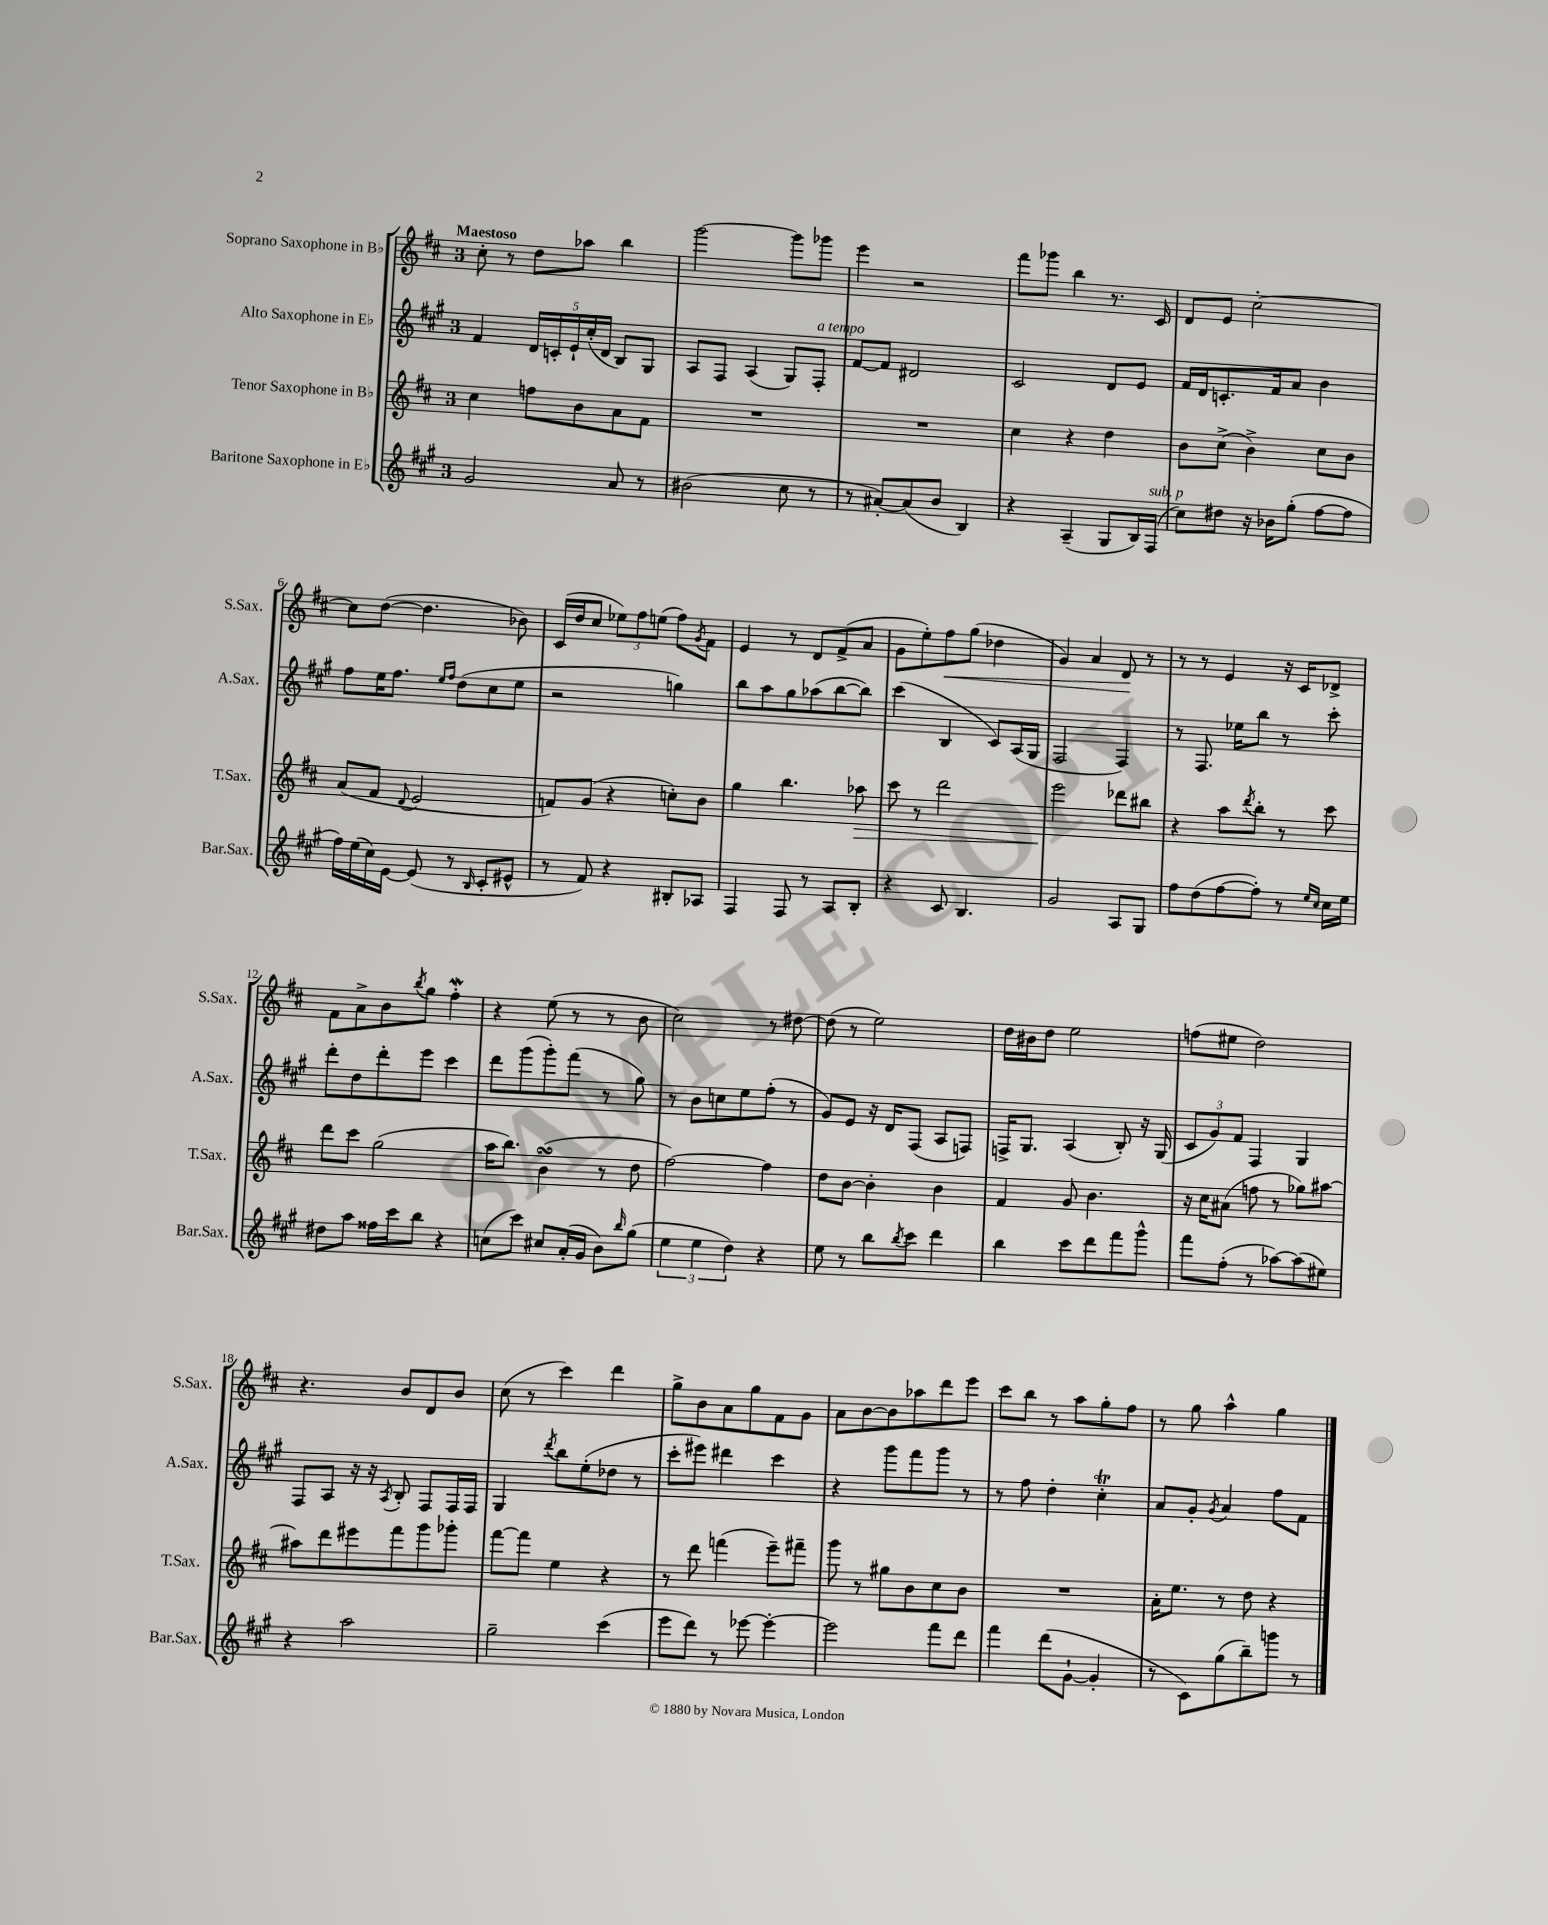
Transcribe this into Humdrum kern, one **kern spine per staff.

**kern	**kern	**kern	**kern
*staff4	*staff3	*staff2	*staff1
*clefG2	*clefG2	*clefG2	*clefG2
*k[f#c#g#]	*k[f#c#]	*k[f#c#g#]	*k[f#c#]
*M3/4	*M3/4	*M3/4	*M3/4
2g#	4cc#	4f#	8cc#'
.	.	.	8r
.	8ff	20d	8dd
.	.	20c'	.
.	.	20e`	.
.	8b	.	8aa-
.	.	(20cc#'	.
.	.	20d	.
8a	8a	8B)	4bb
8r	8f#	8G#	.
=	=	=	=
(2b#	2.r	8A	[2ggg
.	.	8F#	.
.	.	(4A	.
8cc#	.	8G#)	8ggg]
8r	.	8F#'	8ggg-
=	=	=	=
8r	2.r	[8f#	4eee
[8a#')	.	8f#]	.
(8a#]	.	2d#	2r
8b	.	.	.
4B)	.	.	.
=	=	=	=
4r	4cc#	2c#	8fff#
.	.	.	8ggg-
(4A~	4r	.	4bb
8G#	4dd	8d	8.r
16B)	.	8e	.
(16F#	.	.	16c#
=	=	=	=
8cc#)	8b	16f#	8d
.	.	16d	.
8dd#	(8cc#^	8.c'	8e
16r	4b^)	.	[2cc#'
16b-	.	16f#	.
(8gg#'	.	8a	.
[8ff#	8cc#	4b	.
8ff#]	8b	.	.
=	=	=	=
16ff#)	(8a	8ff#	8cc#]
(16ee	.	.	.
16cc#)	8f#	16ee	([8dd
[16e	.	8.ff#	.
.	8qqd	.	.
(8e]	2e	.	4.dd]
.	.	16qqee	.
.	.	16qqff#	.
8r	.	(8dd	.
16qqB	.	.	.
8c#'	.	8cc#	.
8e#^^	.	8ee	8b-)
=	=	=	=
8r	8f)	2r	(16c#
.	.	.	16dd
8f#)	(8g	.	8cc#
4r	4r	.	12ee-)
.	.	.	12ff#
.	.	.	(12ee
8B#'	8cc')	4gg)	8ff#)
.	.	.	8qg
8A-	8b	.	8f#
=	=	=	=
4F#	4gg	8bb	4e
.	.	8aa	.
8F#	4.bb	8gg#	8r
8r	.	(8aa-	8d
8A	.	[8bb	(8f#^
8B'	8aa-	8bb])	8a
=	=	=	=
4r	8ccc#	(4ccc#	8g
.	8r	.	8ee')
8c#	2ddd	4B	8ff#
4.B	.	.	(8gg
.	.	8c#)	4dd-
.	.	(16A	.
.	.	16G#	.
=	=	=	=
2g#	2eee	2F#	4g)
.	.	.	4a
8A	8ddd-	4F#)	8d
8G#	8bb#	.	8r
=	=	=	=
8ff#	4r	8r	8r
(8dd	.	8.F#	8r
[8ff#	8aa	.	4e
.	.	16ee-	.
.	8qddd	.	.
8ff#'])	8bb'	8bb	.
8r	8r	8r	16r
.	.	.	16c#
16qqee	.	.	.
16qqcc#	.	.	.
16cc#	8ccc#	8ccc#'	8d-^
16ee	.	.	.
=	=	=	=
8dd#	8ddd	8ddd'	8f#
8aa	8ccc#	8dd	8a^
16ff##	(2gg	8ddd'	8b
16ccc#	.	.	.
.	.	.	8qbb
8bb	.	8eee	8gg
4r	.	4ccc#	4ff#'
=	=	=	=
(8cc	16aa	8ddd	4r
.	8.bb)	.	.
8ccc#)	.	(8ggg#	.
8cc#	(4b	8ggg#')	(8ee
(16a'	.	(8fff#	8r
16g#	.	.	.
8b)	8r	8r	8r
16qqbb	.	.	.
(8gg#	8dd	8gg#)	8b
=	=	=	=
6ee	[2ff#)	8r	2cc#)
.	.	8b	.
6ee	.	.	.
.	.	8cc	.
6dd)	.	.	.
.	.	8ee	.
4r	4ff#]	(8ff#'	8r
.	.	8r	[8dd#
=	=	=	=
8ee	8dd	8g#)	(8dd#]
8r	[8b	8e	8r
8bb	4b']	16r	2ee)
.	.	16d	.
8qbb	.	.	.
8ccc#	.	(8F#	.
4ddd	4b	8A	.
.	.	8F)	.
=	=	=	=
4bb	4f#	16F^	16dd
.	.	8.G#	16b#
.	.	.	8dd
8ccc#	8g	(4A	2ee
8ddd	4.b	.	.
8fff#	.	8B')	.
8ggg#^^	.	16r	.
.	.	(16G#	.
=	=	=	=
8fff#	16r	12c#	(8ff
.	16cc#	.	.
.	.	12g#)	.
(8ff#'	(8a#	.	8ee#
.	.	12f#	.
8r	8ff	4F#	2dd)
[8aa-)	8r	.	.
(8aa-]	8gg-)	4G#	.
8ee#)	[8aa#	.	.
=	=	=	=
4r	8aa#]	8F#	4.r
.	8ddd	8A	.
2aa	8eee#	16r	.
.	.	16r	.
.	.	8qA	.
.	8fff#	8B'	8b
.	8ggg	8F#	8d
.	8ggg-'	16F#	8b
.	.	16F#	.
=	=	=	=
2gg#~	[8fff#	4G#	(8cc#
.	8fff#]	.	8r
.	.	8qddd	.
.	4ee	8bb	4ccc#)
.	.	(8ee'	.
(4ccc#	4r	8dd-	4ddd
.	.	8r	.
=	=	=	=
8eee	8r	8ccc#'	8gg^
8ddd)	8ddd	8eee#)	8b
8r	(4fff	4ddd#	8a
[8eee-	.	.	8gg
4eee-'_	8eee~)	4ccc#	8f#
.	8fff#~	.	8g
=	=	=	=
2eee-]	8ggg	4r	8a
.	8r	.	[8b
.	8gg#	8ggg#	8b]
.	8b	8fff#	8aa-
8fff#	8cc#	8ggg#	8ddd
8ddd	8b	8r	8eee
=	=	=	=
4fff#	2.r	8r	8ccc#
.	.	8ff#	8bb
(8ddd	.	4dd'	8r
[8g#`	.	.	8aa
4g#']	.	4cc#'	8gg'
.	.	.	8ff#
=	=	=	=
8r	16a'	8a	8r
.	8.ee	.	.
8c#)	.	8g#'	8gg
.	.	8qg#	.
(8gg#	8r	4a	4aa^^
8bb~)	8dd	.	.
8ggg	4r	8ff#	4gg
8r	.	8f#	.
==	==	==	==
*-	*-	*-	*-
